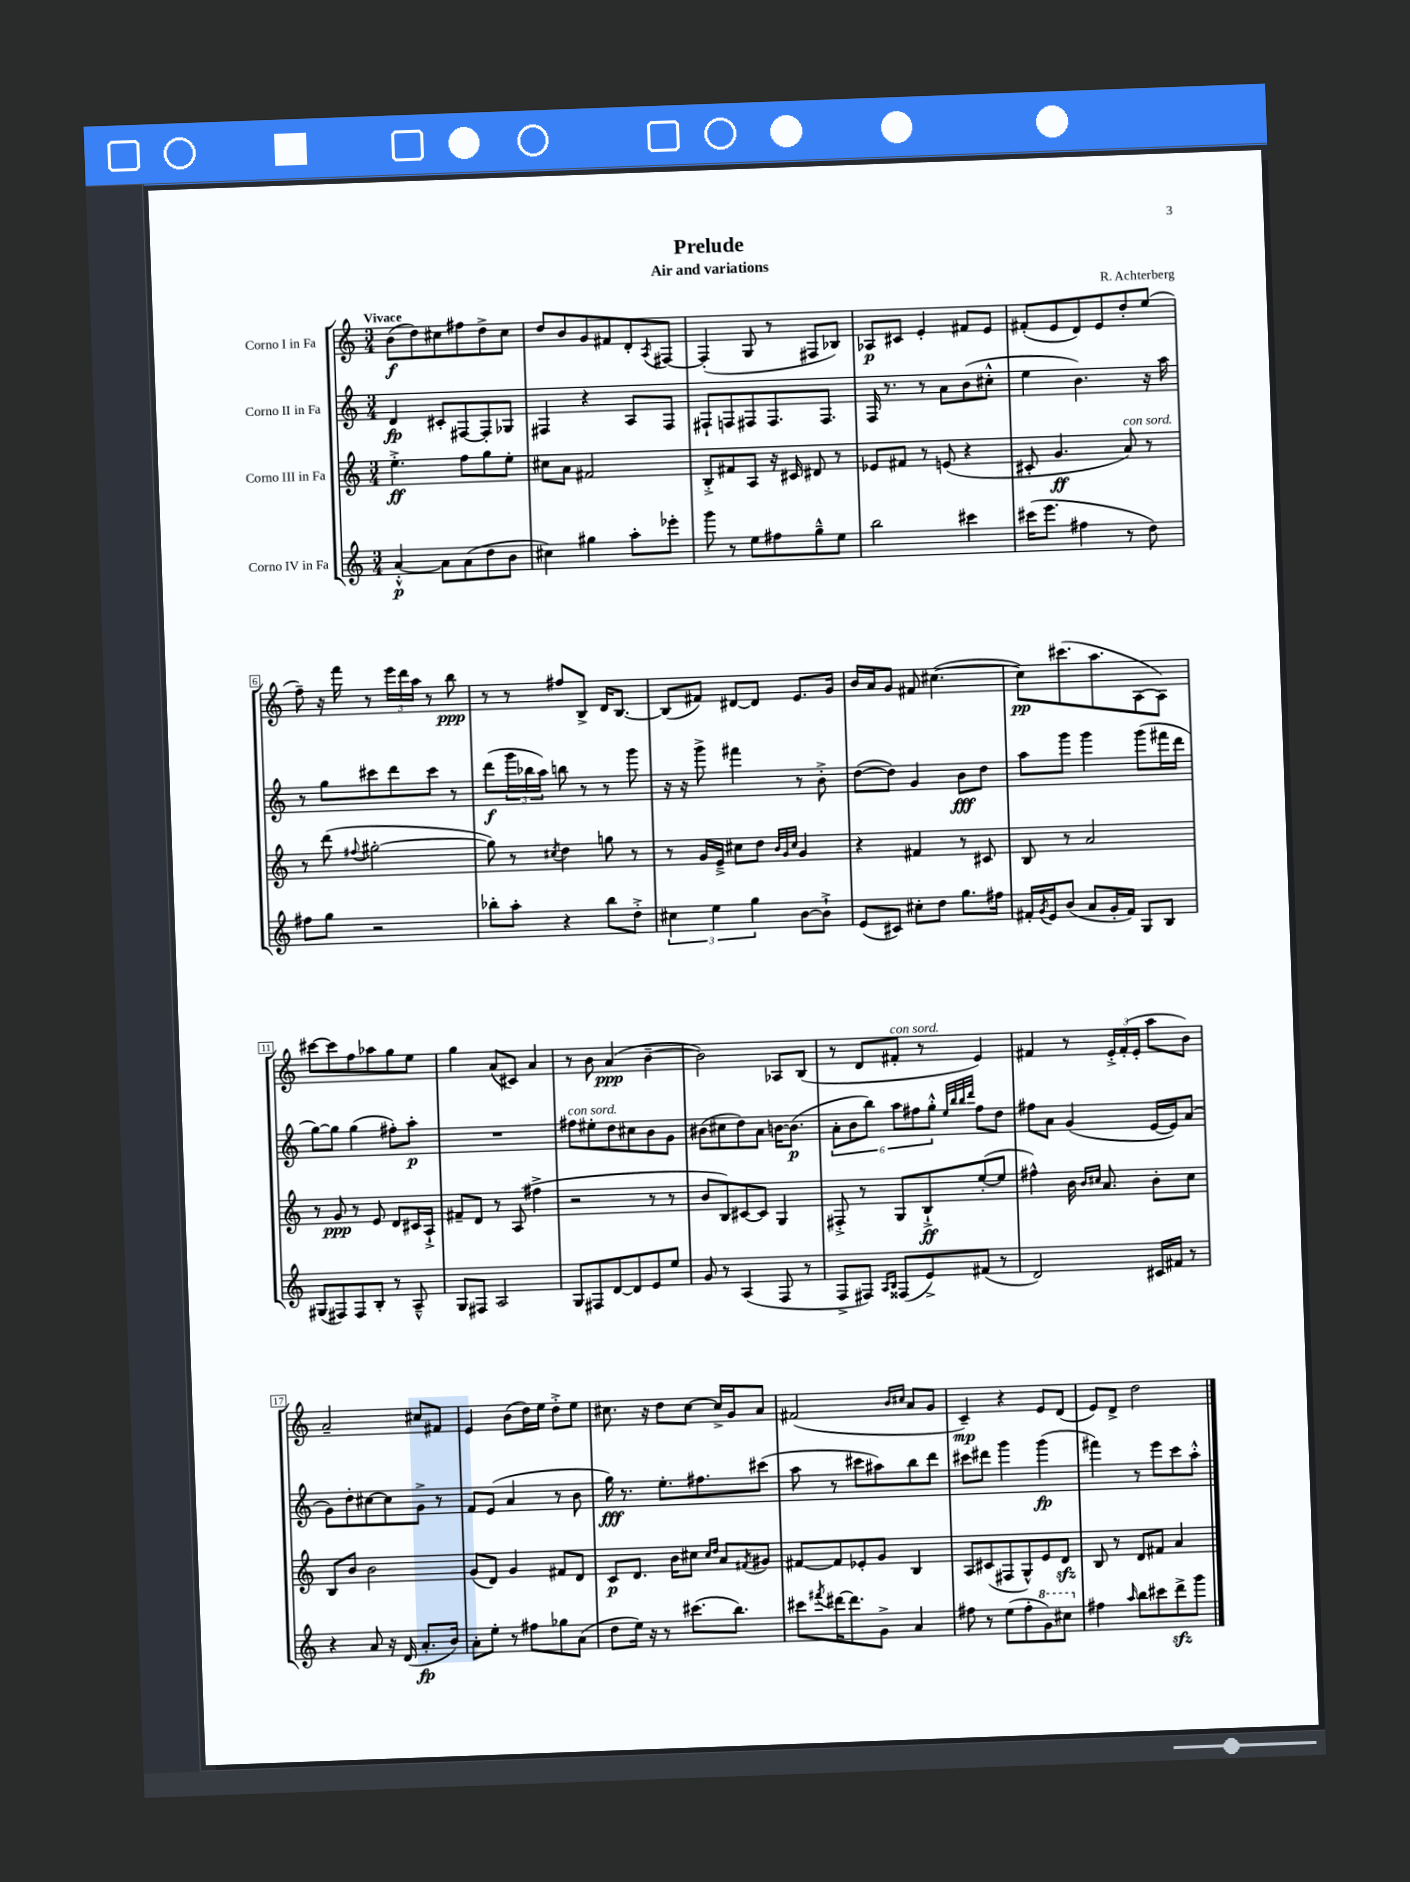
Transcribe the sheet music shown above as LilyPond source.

\header { title = "Prelude" composer = "R. Achterberg" subtitle = "Air and variations" }
<<
\new StaffGroup <<
\new Staff = "s0" \with { instrumentName = "Corno I in Fa" } {
    \clef treble \key c \major \numericTimeSignature \time 3/4 \tempo "Vivace"
    b'8\f( d''8) cis''8 fis''8 d''8-> cis''8 |
    d''8 b'8 g'8 fis'8 d'8-. \acciaccatura { a8 } fis8~ |
    fis4-.( g8 r8 fis8 bes8) |
    aes8\p cis'8 e'4-. fis'8 e'8 |
    fis'8-.( e'8 d'8) e'8 d''8-. e''8( |
    f''8--) r16 f'''16 r8 \tuplet 3/2 { e'''16 d'''16 a''16 } r8 b''8\ppp |
    r8 r8 fis''8 b8-> d'16 b8.~ |
    b8( fis'8) dis'8~ dis'8 e'8. g'16 |
    b'16 a'16 g'8 fis'8 cis''4.~( |
    cis''8\pp) cis'''8.( a''8. a8~ a8) |
    cis'''8~ cis'''8 f''8 aes''8 g''8 e''8 |
    g''4 a'8( cis'8) a'4 |
    r8 b'8 a'4\ppp( b'4~-- |
    b'2) aes8 b8( |
    r8 d'8 fis'8-.^\markup { \italic "con sord." } r8 e'4) |
    fis'4 r8 \tuplet 3/2 { e'16-.-> fis'16-.( e'16-. } a''8 b'8) |
    a'2-- cis''8 fis'8 |
    e'4 b'8( d''16) e''16 d''8-.-> e''8 |
    cis''8. r16 d''8 cis''8~ cis''16-> g'16 a'8 |
    fis'2( \grace { b'16 cis''16 } a'8 g'8 |
    c'4--\mp) r4 e'8 d'8( |
    e'8) d'8-> d''2 \bar "|." |
}
\new Staff = "s1" \with { instrumentName = "Corno II in Fa" } {
    \clef treble \key c \major \numericTimeSignature \time 3/4
    d'4\fp cis'8-. fis8~ fis8-. ges8 |
    fis4 r4 a8 fis8 |
    fis8-! f8 fis8 fis8. fis8. |
    f16 r8. r8 a'8 b'8( cis''8-.-^ |
    e''4 b'4.) r16 a''16 |
    r8 g''8 cis'''8 d'''8 cis'''8 r8 |
    d'''8\f( \tuplet 3/2 { g'''16 bes''16 a''16) } b''8 r8 r8 g'''8 |
    r16 r16 g'''8-> fis'''4 r8 b'8-.-> |
    d''8~( d''8) g'4 b'8\fff d''8 |
    a''8 g'''8 g'''4 g'''8( fis'''16 d'''16 |
    g''8~) g''8 g''4( fis''8-.) a''8-.\p |
    R2. |
    fis''8^\markup { \italic "con sord." } eis''8-. d''8 cis''8 b'8 g'8 |
    bis'8( cis''8 d''8) a'8 b'16~ b'8.\p( |
    \tuplet 6/4 { a'8-. b'8 b''8) a''8 fis''8 g''8-.-^ } \grace { e''32 b''32 b''32 d'''32 } fis''8 d''8 |
    fis''8 a'8 g'4( e'16~ e'16) a'8( |
    g'8) d''8-. cis''8~ cis''8 g'8-> r8 |
    f'8 e'8( a'4 r8 b'8 |
    g''16\fff) r8. e''8.-. fis''8. cis'''8( |
    a''8 r8 cis'''8 ais''8) b''8 d'''8 |
    cis'''8 dis'''8 g'''4 g'''4\fp( |
    fis'''4) r8 e'''8 c'''8 a''8-.-^ \bar "|." |
}
\new Staff = "s2" \with { instrumentName = "Corno III in Fa" } {
    \clef treble \key c \major \numericTimeSignature \time 3/4
    e''4.-.->\ff f''8 g''8 e''8-. |
    cis''8 a'8 fis'2 |
    b8-.-> fis'8 a8 r16 cis'16 dis'8 r8 |
    ees'8 fis'8 r8 e'8( r4 |
    cis'8-. g'4.\ff a'8^\markup { \italic "con sord." }) r8 |
    r8 d'''8( \appoggiatura { fis''8 } gis''2~-. |
    gis''8) r8 \acciaccatura { cis''8 } d''4 g''8 r8 |
    r8 g'16 e'16---> cis''8 d''8 \grace { b'32 g'32 cis''32 } g'4 |
    r4 fis'4 r8 cis'8 |
    b8 r8 a'2 |
    r8 g'8\ppp r8 e'8 d'8 cis'16 a16-!-> |
    fis'8-- d'8 r8 a8( fis''4-> |
    r2 r8 r8 |
    b'8 b8) cis'8~ cis'8 g4 |
    fis8-.-> r8 g8 b8-!->\ff e''8~-.( e''8 |
    fis''4-^) b'16 \grace { b'16 cis''16 } a'8. b'8-. cis''8 |
    b8 b'8 b'2 |
    g'8( d'8) g'4 fis'8 d'8 |
    c'8\p d'8. b'16 cis''8 \grace { cis''16 d''16 } a'8 \acciaccatura { fis'8 } gis'8 |
    fis'8~ fis'8 ees'8-. g'8 b4 |
    a8 cis'8( fis8 g8-^) e'8 d'8\sfz |
    b8 r8 d'8 fis'8 a'4 \bar "|." |
}
\new Staff = "s3" \with { instrumentName = "Corno IV in Fa" } {
    \clef treble \key c \major \numericTimeSignature \time 3/4
    a'4~-.-^\p a'8 a'8( d''8 b'8 |
    cis''4) gis''4 a''8-. ees'''8-. |
    g'''8 r8 e''8 fis''8 g''8---^ e''8 |
    b''2 cis'''4 |
    cis'''16( e'''8. fis''4 r8 d''8) |
    fis''8 g''8 r2 |
    bes''8-. a''8-. r4 bes''8 d''8-.-> |
    \tuplet 3/2 { cis''4 e''4 g''4 } b'8~ b'8-!-> |
    e'8( cis'8) cis''8-. d''8 g''8. fis''16 |
    fis'16-. \acciaccatura { g'8 } e'16 b'8( a'8 g'16-. fis'16) g8 b8 |
    gis8( fis8) fis8 b8-. r8 a8---^ |
    g8 fis8 a2 |
    g8 fis8 d'8~ d'8 e'8 e''8 |
    g'8 r8 a4( f8 r8 |
    f8-> fis8) \grace { a16 b16 } fisis8( e'8->) fis'8( r8 |
    d'2) cis'16 fis'16 r8 |
    r4 a'8 r16 d'16( a'8.-.\fp b'16) |
    a'8-. e''8-. r8 fis''8 ges''8 a'8( |
    d''8 e''16) r16 r8 cis'''8.( b''8.) |
    cis'''8 \acciaccatura { fis'''8 } dis'''16~ dis'''8. g'8-> a'4 |
    fis''8 r8 e''8( fis''8-. \ottava #1 g''8) cis'''8 \ottava #0 |
    fis''4 \grace { a''16 } b''8 cis'''8 d'''8->\sfz g'''8 \bar "|." |
}
>>
>>
\layout { \context { \Score \override BarNumber.stencil = #(make-stencil-boxer 0.1 0.3 ly:text-interface::print) } }
